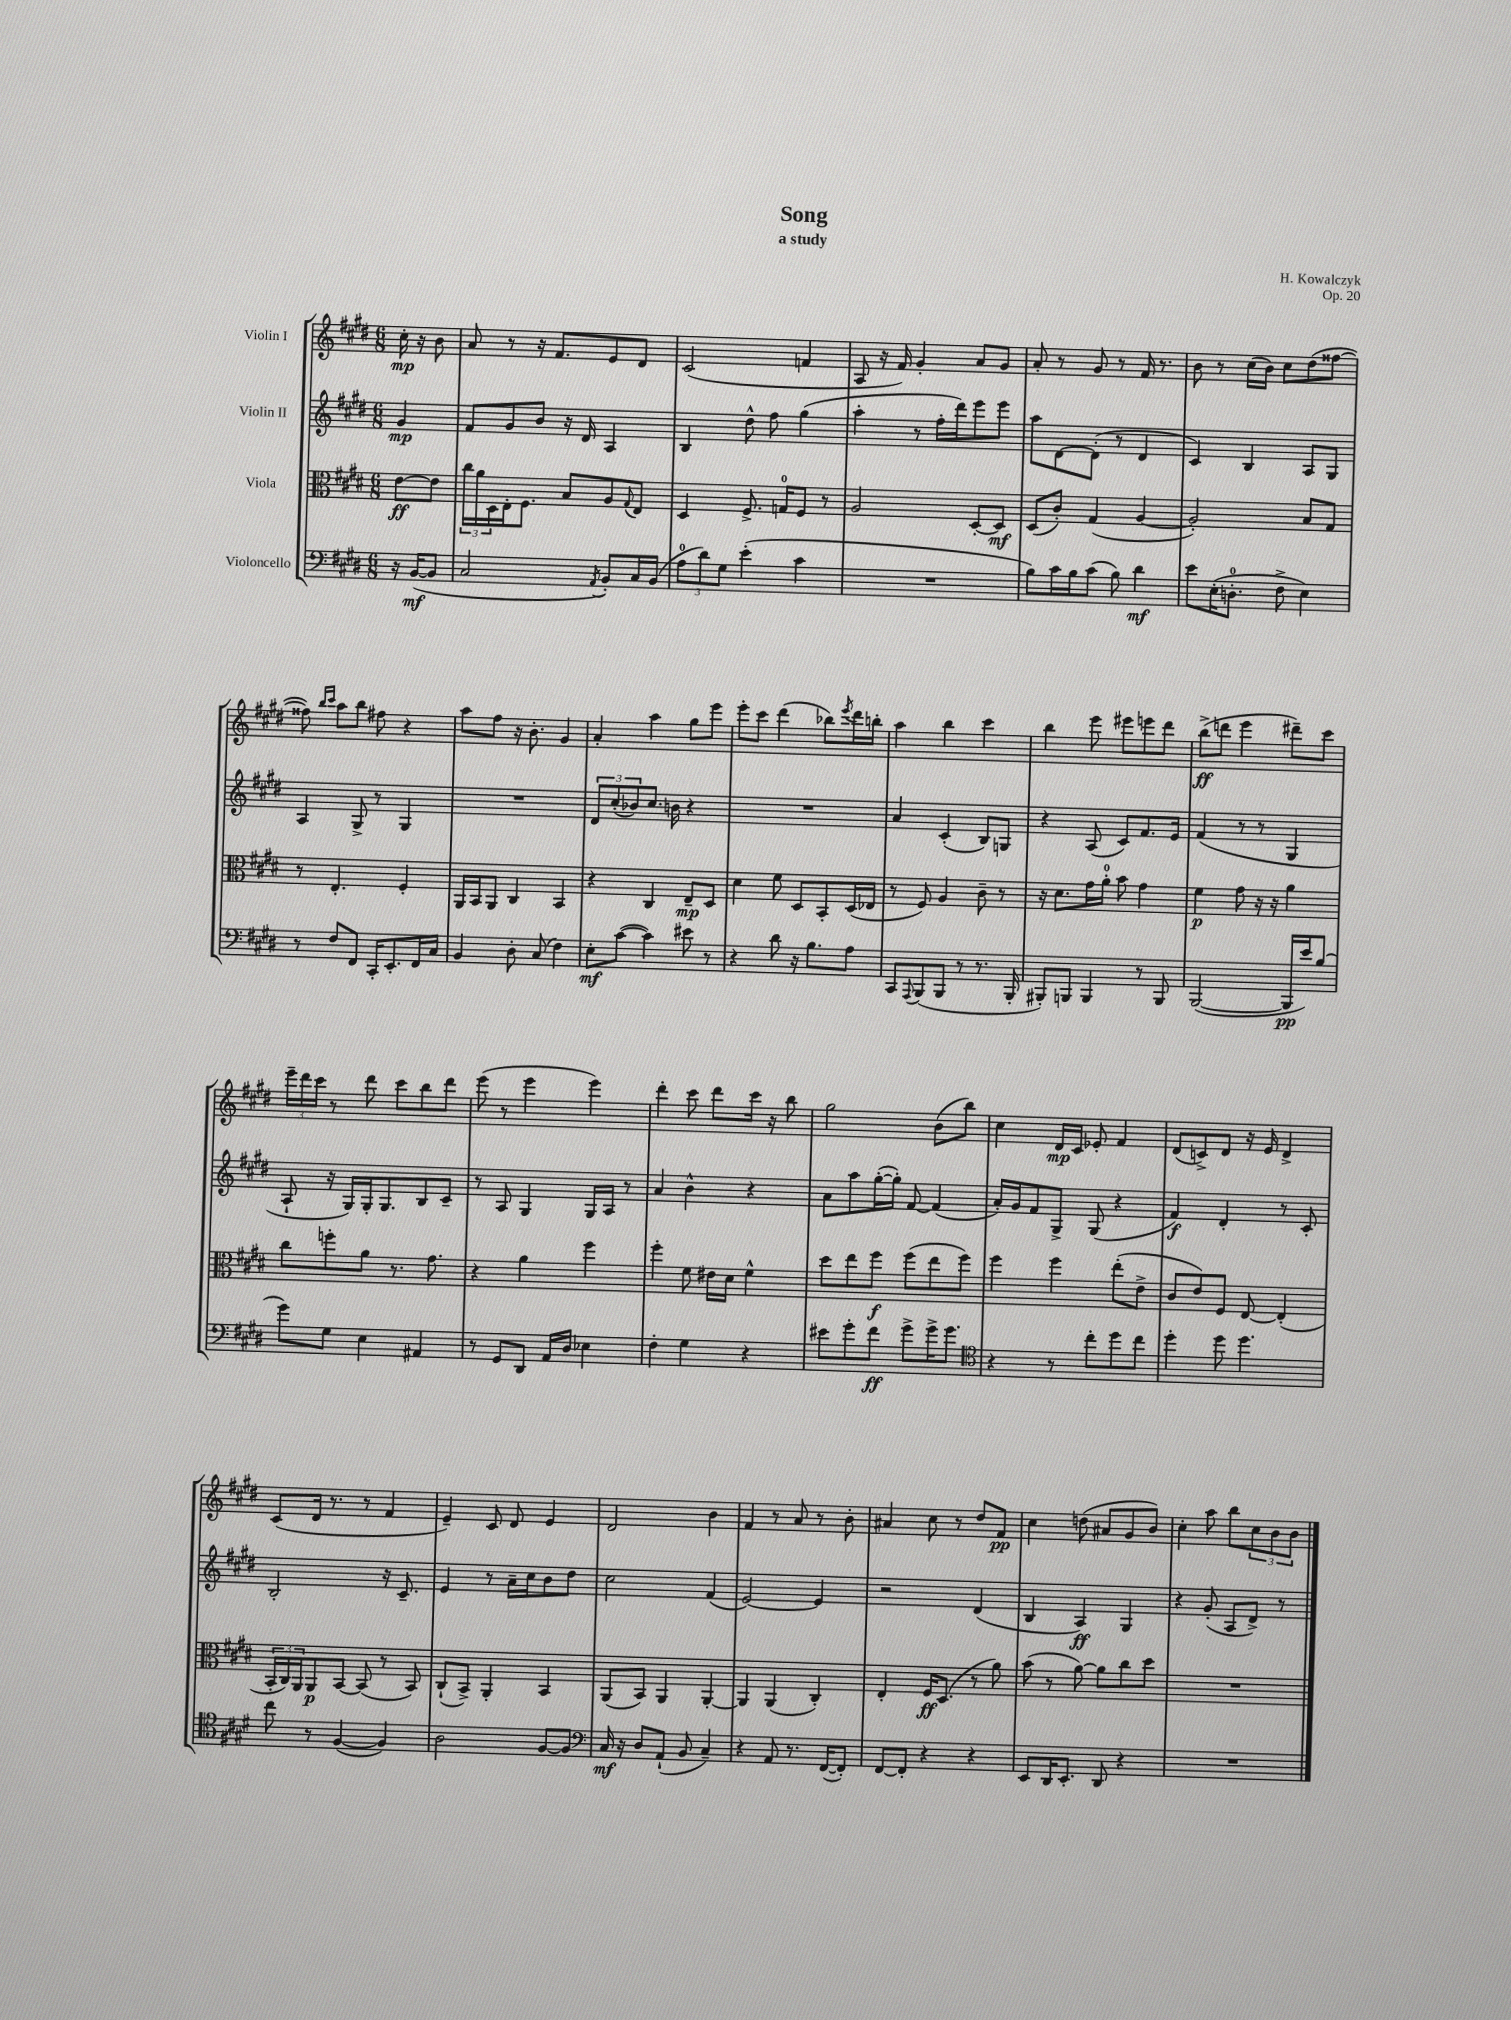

**kern	**dynam	**kern	**dynam	**kern	**dynam	**kern	**dynam
*part4	*part4	*part3	*part3	*part2	*part2	*part1	*part1
*staff4	*staff4	*staff3	*staff3	*staff2	*staff2	*staff1	*staff1
*I"Violoncello	*	*I"Viola	*	*I"Violin II	*	*I"Violin I	*
*clefF4	*	*clefC3	*	*clefG2	*	*clefG2	*
*k[f#c#g#d#]	*	*k[f#c#g#d#]	*	*k[f#c#g#d#]	*	*k[f#c#g#d#]	*
*M6/8	*	*M6/8	*	*M6/8	*	*M6/8	*
=	=	=	=	=	=	=	=
16r	.	[8e\L	ff	4g#/	mp	16cc#'\	mp
([16BB/KL	mf	.	.	.	.	16r	.
8BB/J]	.	8e\J]	.	.	.	8b\	.
=1	=1	=1	=1	=1	=1	=1	=1
2C#/	.	24cc#\LL	.	8f#/L	.	8a/	.
.	.	24a\	.	.	.	.	.
.	.	24D#\	.	.	.	.	.
.	.	16E'\J	.	8g#/	.	8r	.
.	.	8.F#\J	.	.	.	.	.
.	.	.	.	8b/J	.	16r	.
.	.	.	.	.	.	8.f#/L	.
.	.	8B/L	.	16r	.	.	.
.	.	.	.	16d#/	.	.	.
8qAA/	.	.	.	.	.	.	.
8BB'/L)	.	8A/	.	4A/	.	8e/	.
.	.	8qqG#/	.	.	.	.	.
16C#/L	.	8E/J	.	.	.	8d#/J	.
(16BB/JJ	.	.	.	.	.	.	.
=2	=2	=2	=2	=2	=2	=2	=2
12A\L	.	4D#/	.	4B/	.	(2c#/	.
12d#\)	.	.	.	.	.	.	.
12G#\J	.	.	.	.	.	.	.
(4e'\	.	8.F#^/	.	8dd#^^\	.	.	.
.	.	.	.	8ff#\	.	.	.
.	.	16Gn/KL	.	.	.	.	.
4c#\	.	8F#/J	.	(4gg#\	.	4fn/	.
.	.	8r	.	.	.	.	.
=3	=3	=3	=3	=3	=3	=3	=3
2.r	.	2A/	.	4aa'\	.	8A/	.
.	.	.	.	.	.	16r	.
.	.	.	.	.	.	16f#/)	.
.	.	.	.	8r	.	4g#'/	.
.	.	.	.	16ff#'\LL	.	.	.
.	.	.	.	16ddd#\J)	.	.	.
.	.	[8D#'/L	.	8eee\	.	8a/L	.
.	.	8D#/J]	mf	8eee\J	.	8g#/J	.
=4	=4	=4	=4	=4	=4	=4	=4
8B\L)	.	(8D#/L	.	8aa\L	.	8a'/	.
16c#\L	.	8c#'/J)	.	[8d#\	.	8r	.
16B\J	.	.	.	.	.	.	.
(8c#\J	.	(4G#/	.	(8d#'\J]	.	8g#/	.
8B\)	.	.	.	8r	.	8r	.
4d#\	mf	[4A/	.	4d#/	.	16f#/	.
.	.	.	.	.	.	8.r	.
=5	=5	=5	=5	=5	=5	=5	=5
8e\L	.	2A'/])	.	4c#/)	.	8b\	.
(16E'\K	.	.	.	.	.	8r	.
8.Dn'\J	.	.	.	.	.	.	.
.	.	.	.	4B/	.	(16cc#\LL	.
.	.	.	.	.	.	16b\JJ)	.
8F#^\	.	.	.	.	.	8cc#\L	.
4E\)	.	8B/L	.	8A/L	.	(8dd#\	.
.	.	8G#/J	.	8G#/J	.	[8ff##X\J	.
!!LO:LB:g=z
=6	=6	=6	=6	=6	=6	=6	=6
8r	.	8r	.	4A/	.	8ff##X\])	.
.	.	.	.	.	.	16qqbb/LL	.
.	.	.	.	.	.	16qqccc#/JJ	.
8F#/L	.	4.E'/	.	.	.	8aa\L	.
8FF#/J	.	.	.	8G#^/	.	8bb\J	.
16CC#'/KL	.	.	.	8r	.	8ff#X\	.
8.EE'/	.	.	.	.	.	.	.
.	.	4F#'/	.	4G#/	.	4r	.
16FF#/L	.	.	.	.	.	.	.
16C#/JJ	.	.	.	.	.	.	.
=7	=7	=7	=7	=7	=7	=7	=7
4BB/	.	16AA/LL	.	2.r	.	8aa\L	.
.	.	16BB/J	.	.	.	.	.
.	.	8AA/J	.	.	.	8ff#\J	.
8D#'\	.	4C#/	.	.	.	16r	.
.	.	.	.	.	.	8.b'\	.
(8C#/	.	.	.	.	.	.	.
4F#\)	.	4BB/	.	.	.	4g#/	.
=8	=8	=8	=8	=8	=8	=8	=8
8E'\L	mf	4r	.	12d#/L	.	4a'/	.
.	.	.	.	(12cc#'/	.	.	.
([8c#\J	.	.	.	.	.	.	.
.	.	.	.	12b-X/)	.	.	.
4c#\])	.	4C#/	.	8.cc#/J	.	4aa\	.
.	.	.	.	16bn\	.	.	.
8e#X\	.	8E~/L	mp	4r	.	8gg#\L	.
8r	.	8D#/J	.	.	.	8eee\J	.
=9	=9	=9	=9	=9	=9	=9	=9
4r	.	4d#\	.	2.r	.	8eee'\L	.
.	.	.	.	.	.	8ccc#\J	.
8d#\	.	8f#\	.	.	.	(4ddd#\	.
16r	.	8D#/L	.	.	.	.	.
8.B\L	.	.	.	.	.	.	.
.	.	8BB'/	.	.	.	8bb-X\L)	.
.	.	.	.	.	.	8qeee/	.
8A\J	.	(16D#/L	.	.	.	16ddd#\L	.
.	.	16E-X/JJ	.	.	.	16bbn'\JJ	.
=10	=10	=10	=10	=10	=10	=10	=10
8CC#/L	.	8r	.	4a/	.	4aa\	.
8qqAAA/	.	.	.	.	.	.	.
(8BBB/	.	8F#/)	.	.	.	.	.
8BBB/J	.	4A/	.	(4c#'/	.	4bb\	.
8r	.	.	.	.	.	.	.
8.r	.	8c#~\	.	8B/L)	.	4ccc#\	.
.	.	8r	.	8Gn/J	.	.	.
16BBB'/	.	.	.	.	.	.	.
=11	=11	=11	=11	=11	=11	=11	=11
8BBB#X'/L)	.	16r	.	4r	.	4bb\	.
.	.	8.d#\L	.	.	.	.	.
8BBBn/J	.	.	.	.	.	.	.
4BBB/	.	16g#\L	.	(8A/	.	8eee\	.
.	.	16a'\JJ	.	.	.	.	.
.	.	8b\	.	8c#/L)	.	8eee#X\L	.
8r	.	4g#\	.	8.f#/	.	8eeen\	.
8BBB/	.	.	.	.	.	8ddd#\J	.
.	.	.	.	16e/Jk	.	.	.
=12	=12	=12	=12	=12	=12	=12	=12
([2BBB/	.	4f#\	p	(4f#/	.	(8bb^\L	ff
.	.	.	.	.	.	8dddn\J	.
.	.	8g#\	.	8r	.	4eee\	.
.	.	16r	.	8r	.	.	.
.	.	16r	.	.	.	.	.
16BBB/LL]	pp	4a\	.	4G#/	.	8ddd#X~\L)	.
16e/J)	.	.	.	.	.	.	.
(8B/J	.	.	.	.	.	8ccc#\J	.
!!LO:LB:g=z
=13	=13	=13	=13	=13	=13	=13	=13
8g#\L)	.	8cc#\L	.	8A`/	.	24eee~\LL	.
.	.	.	.	.	.	24ddd#\	.
.	.	.	.	.	.	24ccc#\JJ	.
8G#\J	.	8ffn'\	.	16r	.	8r	.
.	.	.	.	16G#/LL)	.	.	.
4E\	.	8a\J	.	16G#'/J	.	8ddd#\	.
.	.	.	.	8.G#/	.	.	.
.	.	8.r	.	.	.	8ccc#\L	.
4AA#X/	.	.	.	8B/	.	8bb\	.
.	.	8.g#\	.	.	.	.	.
.	.	.	.	8c#~/J	.	8ddd#\J	.
=14	=14	=14	=14	=14	=14	=14	=14
8r	.	4r	.	8r	.	(8eee\	.
8GG#/L	.	.	.	8A/	.	8r	.
8DD#/J	.	4a\	.	4G#/	.	4eee\	.
16AA/LL	.	.	.	.	.	.	.
16D#/JJ	.	.	.	.	.	.	.
4E-X\	.	4ff#\	.	16G#/LL	.	4eee\)	.
.	.	.	.	16A/JJ	.	.	.
.	.	.	.	8r	.	.	.
=15	=15	=15	=15	=15	=15	=15	=15
4F#'\	.	4ff#'\	.	4a/	.	4ddd#'\	.
4G#\	.	8f#\	.	4b^^\	.	8ccc#\	.
.	.	16e#X\LL	.	.	.	8ddd#\L	.
.	.	16d#\JJ	.	.	.	.	.
4r	.	4f#^^\	.	4r	.	16ccc#\Jk	.
.	.	.	.	.	.	16r	.
.	.	.	.	.	.	8bb\	.
=16	=16	=16	=16	=16	=16	=16	=16
8e#X\L	.	8dd#\L	.	8a\L	.	2gg#\	.
8g#'\	.	8ee\	.	8aa\	.	.	.
8f#\J	ff	8ff#\J	f	([16gg#'\L	.	.	.
.	.	.	.	16gg#'\JJ])	.	.	.
8g#^\L	.	(8ff#\L	.	[8f#/	.	.	.
16g#^\K	.	8ee\	.	(4f#/]	.	(8b\L	.
8.g#\J	.	.	.	.	.	.	.
.	.	8ff#\J)	.	.	.	8bb\J)	.
=17	=17	=17	=17	=17	=17	=17	=17
*clefC4	*	*	*	*	*	*	*
4r	.	4ff#\	.	16a'/LL)	.	4cc#\	.
.	.	.	.	16g#/J	.	.	.
.	.	.	.	8f#/	.	.	.
8r	.	4ff#\	.	8G#^/J	.	16d#/LL	mp
.	.	.	.	.	.	16c#/JJ	.
8cc#'\L	.	.	.	(8G#/	.	8e-X'/	.
8dd#\	.	(8ee'\L	.	4r	.	4f#/	.
8cc#\J	.	8e^\J	.	.	.	.	.
=18	=18	=18	=18	=18	=18	=18	=18
4dd#'\	.	8c#/L	.	4f#/)	f	(8d#/L	.
.	.	8e/)	.	.	.	8cn^/)	.
8dd#\	.	8F#/J	.	4d#'/	.	8d#/J	.
4.dd#\	.	[8E/	.	.	.	16r	.
.	.	.	.	.	.	16e/	.
.	.	(4E'/]	.	8r	.	4d#^/	.
.	.	.	.	8c#'/	.	.	.
!!LO:LB:g=z
=19	=19	=19	=19	=19	=19	=19	=19
8cc#\	.	24BB'/LL	.	2B'/	.	(8c#/L	.
.	.	24C#/)	.	.	.	.	.
.	.	24AA/J	.	.	.	.	.
8r	.	8AA/	p	.	.	16d#/Jk	.
.	.	.	.	.	.	8.r	.
([4F#/	.	[8BB/J	.	.	.	.	.
.	.	(8BB/]	.	.	.	8r	.
4F#/])	.	8r	.	16r	.	4f#/	.
.	.	.	.	8.c#~/	.	.	.
.	.	8BB/)	.	.	.	.	.
=20	=20	=20	=20	=20	=20	=20	=20
2A\	.	(8C#`/L	.	4e/	.	4e~/)	.
.	.	8BB^/J)	.	.	.	.	.
.	.	4AA'/	.	8r	.	8c#/	.
.	.	.	.	16a~\LL	.	8d#/	.
.	.	.	.	16cc#\J	.	.	.
[8F#/L	.	4BB/	.	8b\	.	4e/	.
8F#/J]	.	.	.	8dd#\J	.	.	.
=21	=21	=21	=21	=21	=21	=21	=21
*clefF4	*	*	*	*	*	*	*
16C#/	mf	(8AA/L	.	2cc#\	.	2d#/	.
16r	.	.	.	.	.	.	.
8D#/L	.	8BB/J)	.	.	.	.	.
(8AA`/J	.	4AA/	.	.	.	.	.
8BB/	.	.	.	.	.	.	.
4C#~/)	.	[4AA'/	.	(4f#/	.	4b\	.
=22	=22	=22	=22	=22	=22	=22	=22
4r	.	4AA/]	.	[2e/)	.	4f#/	.
8AA/	.	(4AA/	.	.	.	8r	.
8.r	.	.	.	.	.	8a/	.
.	.	4C#'/)	.	4e/]	.	8r	.
([16FF#/KL	.	.	.	.	.	.	.
8FF#'/J])	.	.	.	.	.	8b'\	.
=23	=23	=23	=23	=23	=23	=23	=23
[8FF#/L	.	4E'/	.	2r	.	4a#X/	.
8FF#'/J]	.	.	.	.	.	.	.
4r	.	16F#/KL	ff	.	.	8cc#\	.
.	.	(8.D#/J	.	.	.	.	.
.	.	.	.	.	.	8r	.
4r	.	8r	.	(4d#/	.	8dd#/L	.
.	.	8a\)	.	.	.	8f#/J	pp
=24	=24	=24	=24	=24	=24	=24	=24
8EE/L	.	(8b\	.	4B/	.	4cc#\	.
16DD#/K	.	8r	.	.	.	.	.
8.EE'/J	.	.	.	.	.	.	.
.	.	[8a\)	.	4A/)	ff	(8ddn\	.
8DD#/	.	8a\L]	.	.	.	8a#X/L	.
4r	.	8cc#\	.	4G#/	.	8g#/	.
.	.	8dd#\J	.	.	.	8b/J)	.
=25	=25	=25	=25	=25	=25	=25	=25
2.r	.	2.r	.	4r	.	4cc#'\	.
.	.	.	.	(8g#'/	.	8aa\	.
.	.	.	.	8A/L	.	8bb\L	.
.	.	.	.	8d#^/J)	.	12cc#\	.
.	.	.	.	.	.	12b\	.
.	.	.	.	8r	.	.	.
.	.	.	.	.	.	12b\J	.
==	==	==	==	==	==	==	==
*-	*-	*-	*-	*-	*-	*-	*-
